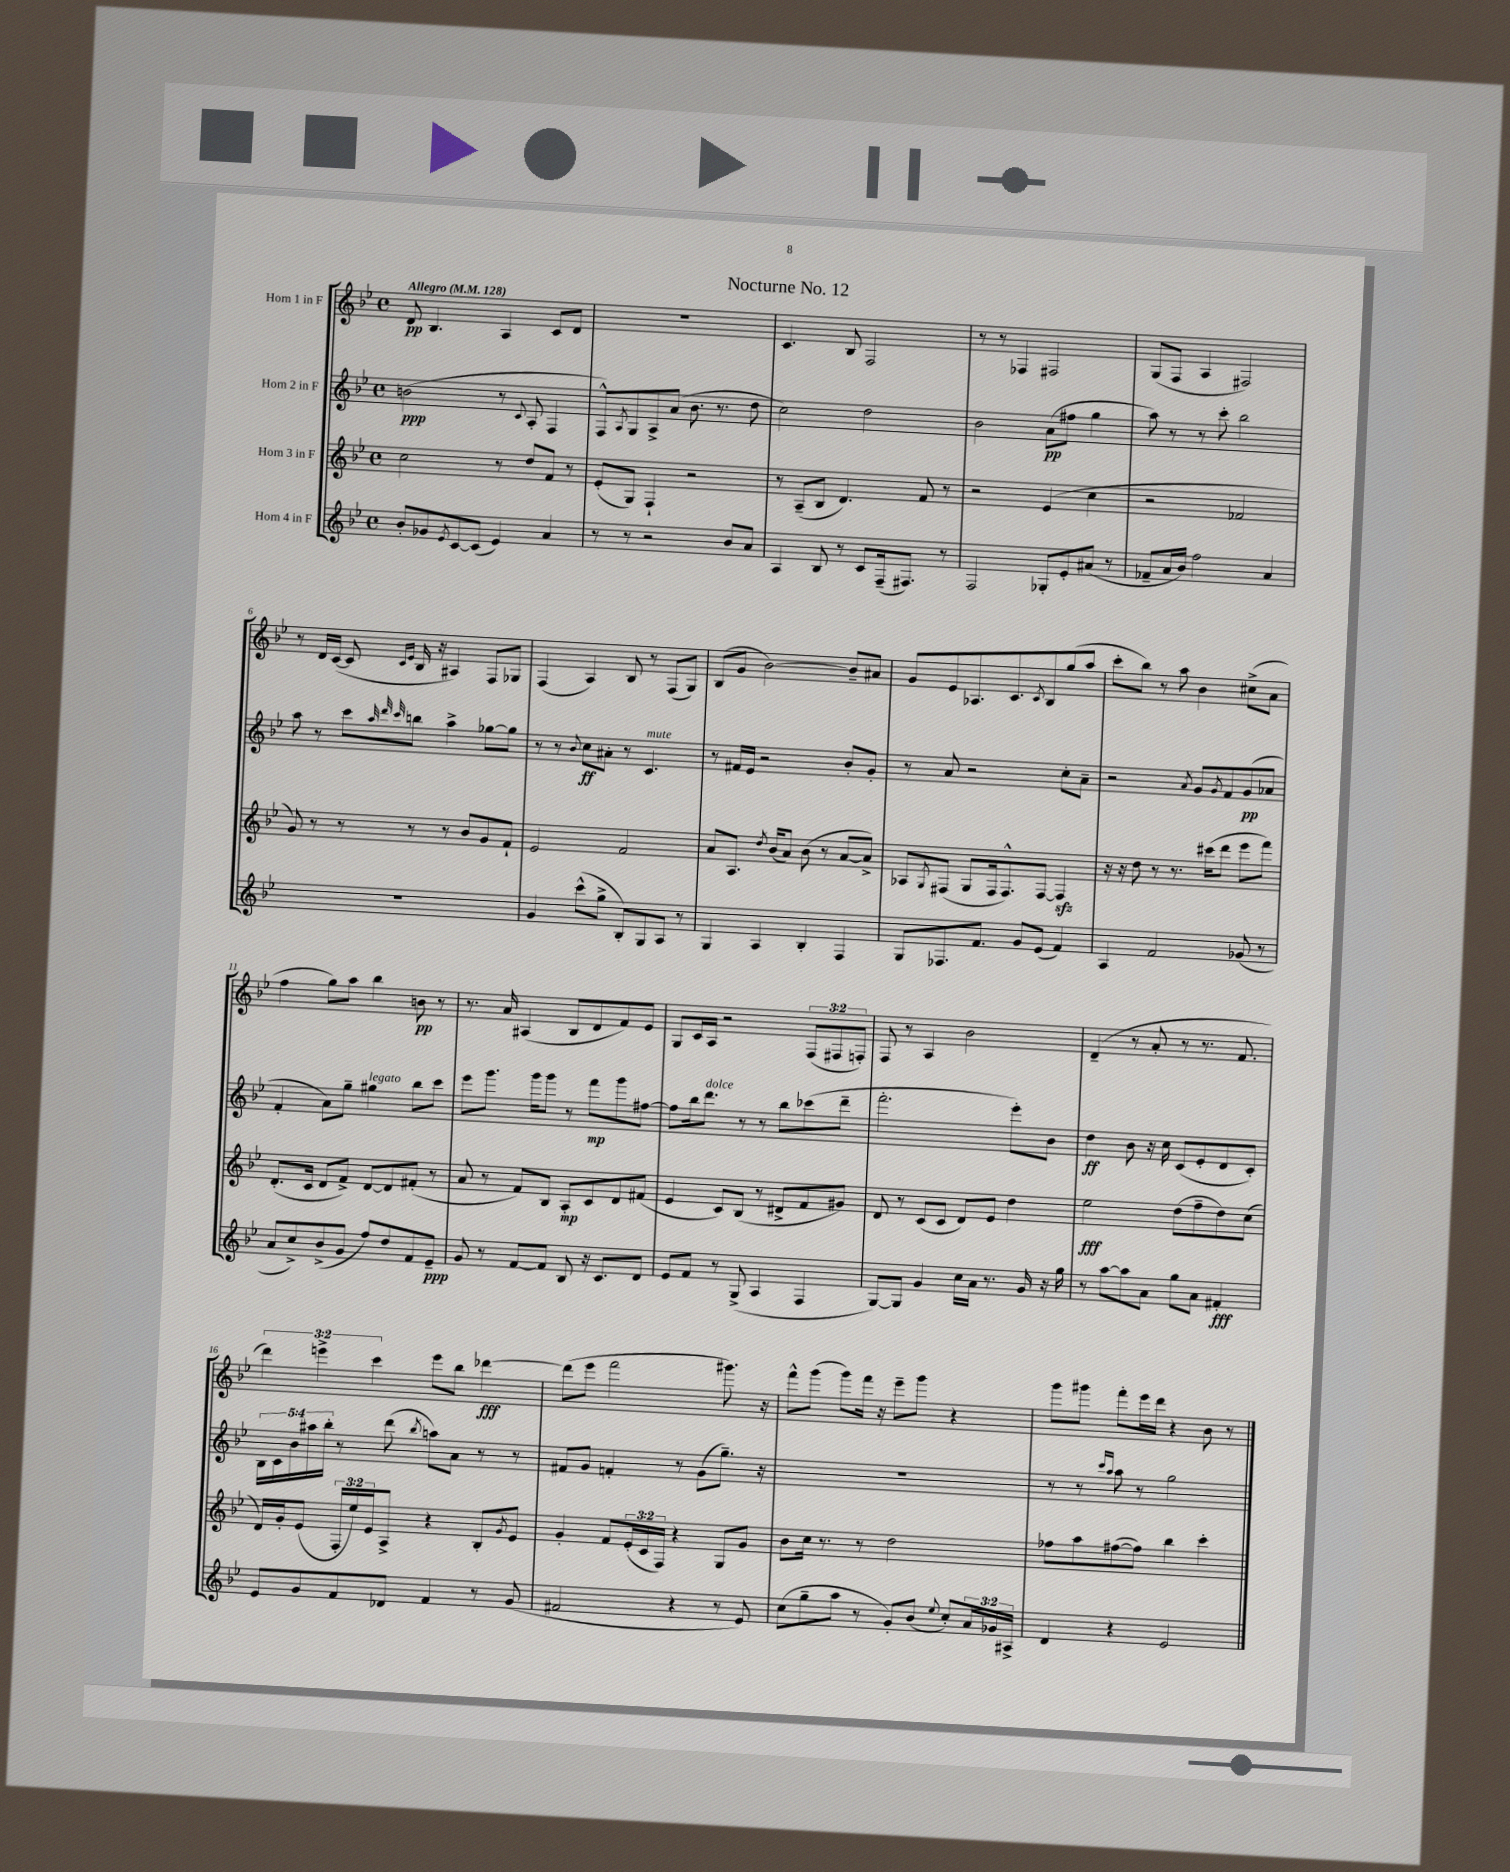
\header { title = "Nocturne No. 12" }
<<
\new StaffGroup <<
\new Staff = "s0" \with { instrumentName = "Horn 1 in F" } {
    \clef treble \key bes \major \defaultTimeSignature \time 4/4 \override Staff.TupletNumber.text = #tuplet-number::calc-fraction-text \tempo "Allegro" 4 = 128
    d'8\pp bes4. a4 c'8 d'8 |
    R1 |
    c'4. bes8 f2 |
    r8 r8 fes4 fis2 |
    g8( f8 a4 fis2) |
    r8 d'16 c'16~( c'8 \grace { c'16 ees'16 } bes16 r16 ais4) f8 ges8 |
    f4( a4) bes8 r8 f8( g8) |
    bes8( g'8 bes'2~) bes'8-- ais'8 |
    g'8 ees'8 aes8. c'8. \acciaccatura { c'8 } bes8 g''8( a''8 |
    c'''8-. bes''8) r8 a''8 bes'4 cis''8->( a'8 |
    f''4 g''8) a''8 bes''4 b'8\pp r8 |
    r8. a'16 ais4( bes8 d'8 f'8) ees'8 |
    g8 c'16 a16 r2 \tuplet 3/2 { f8( fis8 f8-.) } |
    f8 r8 a4 bes'2 |
    d'4--( r8 a'8-. r8 r8. f'8. |
    \tuplet 3/2 { d'''4) e'''4-> c'''4 } e'''8 bes''8 des'''4~\fff |
    des'''8( ees'''8 f'''2 gis'''8.) r16 |
    f'''8-^ g'''8( g'''8) f'''16 r16 ees'''8-- g'''8 r4 |
    g'''8 gis'''8 f'''8-. ees'''16 d'''16 r4 bes'8 r8 \bar "|." |
}
\new Staff = "s1" \with { instrumentName = "Horn 2 in F" } {
    \clef treble \key bes \major \defaultTimeSignature \time 4/4 \override Staff.TupletNumber.text = #tuplet-number::calc-fraction-text
    b'2\ppp( r8 \appoggiatura { c'8 } a8-. f4 |
    f8-^) \acciaccatura { a8 } g8 a8-> a'8( bes'8. r8. d''8 |
    c''2) d''2 |
    bes'2 a'8\pp( fis''8 g''4 |
    a''8) r8 r8 c'''8-. bes''2 |
    a''8 r8 c'''8 \grace { a''32 d'''32 c'''32 } b''8 a''4-> ges''8~ ges''8 |
    r8 r8 \appoggiatura { bes'8 } c''8\ff ais'8-. r8 c'4.^\markup { \italic "mute" } |
    r8 fis'16 ees'16 r2 bes'8-. g'8-. |
    r8 a'8 r2 c''8-. a'8-- |
    r2 \acciaccatura { a'8 } g'8 \acciaccatura { g'8 } f'8 g'8\pp( aes'8 |
    f'4-. a'8) g''8-- gis''4^\markup { \italic "legato" } bes''8 c'''8 |
    ees'''8 g'''8. g'''16 g'''8 r8 f'''8\mp g'''8 fis''8~ |
    fis''8 bes''16 d'''8.^\markup { \italic "dolce" } r8 r8 bes''8 ces'''8( d'''8-- |
    f'''2.-. ees'''8-.) bes'8 |
    d''4\ff bes'8 r16 c''16 c'8( ees'8-. d'8 c'8-.) |
    \tuplet 5/4 { bes16 c'16 bes'16 ais''16 bes''16-. } r8 d'''8( \acciaccatura { bes''8 } a''8) a'8 r8 r8 |
    fis'8 g'8 f'4-. r8 g'8( g''8.--) r16 |
    R1 |
    r8 r8 \grace { c'''16 a''16 } a''8 r8 g''2 \bar "|." |
}
\new Staff = "s2" \with { instrumentName = "Horn 3 in F" } {
    \clef treble \key bes \major \defaultTimeSignature \time 4/4 \override Staff.TupletNumber.text = #tuplet-number::calc-fraction-text
    c''2 r8 d''8 f'8 r8 |
    ees'8-.( g8) f4-! r2 |
    r8 a8--( bes8 d'4.) f'8 r8 |
    r2 ees'4( c''4 |
    r2 fes'2 |
    g'8) r8 r8 r8 r8 bes'8 g'8 f'8-! |
    ees'2 f'2 |
    a'8 a8. \acciaccatura { d''8 } bes'16( a'8) bes'8( r8 a'8~ a'8->) |
    aes8 \acciaccatura { g8 } fis8( g8 fis16 fis8.-^) fis8~ fis4\sfz |
    r16 r16 d''8 r8 r8. cis'''16( d'''8 ees'''8 f'''8) |
    d'8.-.( c'16 d'8 f'8->) d'8~ d'8 fis'8-.( r8 |
    a'8 r8 f'8) bes8 a8-.\mp c'8 d'8 fis'8( |
    ees'4 c'8) bes8( r8 dis'8-> f'8 gis'8) |
    d'8 r8 c'8( c'8 d'8) ees'8 d''4 |
    ees''2\fff d''8( f''8-- d''8) c''8( |
    d'16) g'16-. ees'8( \tuplet 3/2 { f16-. ees''16) ees'16 } a8-> r4 bes8-. \acciaccatura { g'8 } ees'8 |
    g'4-. f'8 \tuplet 3/2 { ees'16-.( c'16 f16) } r4 g8 g'8 |
    bes'8 c''16 r8. r8 d''2 |
    fes''8 a''8 fis''8~( fis''8) bes''4 c'''4-. \bar "|." |
}
\new Staff = "s3" \with { instrumentName = "Horn 4 in F" } {
    \clef treble \key bes \major \defaultTimeSignature \time 4/4 \override Staff.TupletNumber.text = #tuplet-number::calc-fraction-text
    bes'8-. ges'8 \acciaccatura { ees'8 } c'8~ c'8( ees'4) a'4 |
    r8 r8 r2 bes'8 a'8 |
    a4 bes8 r8 c'8 f16--( fis8.) r8 |
    f2 ges8-. ees'8-. ais'8( r8 |
    fes'8-- a'16 bes'16) f''2 a'4 |
    R1 |
    g'4 c'''8-^( g''8-> bes8-.) g8 a8 r8 |
    g4 a4 bes4-. f4 |
    g8 fes8. f'8. g'8 ees'8( f'4) |
    a4 f'2 ges'8( r8 |
    a'8 c''8->) bes'8->( g'8 f''8) d''8 f'8 ees'8--\ppp |
    g'8 r8 f'8~ f'8 bes8 r16 c'8. d'8 |
    ees'8 f'8 r8 g8->( a4 f4 |
    g8~) g8 g'4 c''16 a'16 r8. g'16 r16 g''16 |
    r8 a''8~ a''8 a'8 g''8 a'8 fis'4-.\fff |
    ees'8 g'8 f'8 des'8 f'4 r8 g'8( |
    fis'2 r4 r8 ees'8) |
    c''8( g''8-- a''8 r8 g'8-.) bes'8( \appoggiatura { ees''8 } c''8-.) \tuplet 3/2 { a'16 ges'16 ais16-> } |
    d'4 r4 ees'2 \bar "|." |
}
>>
>>
